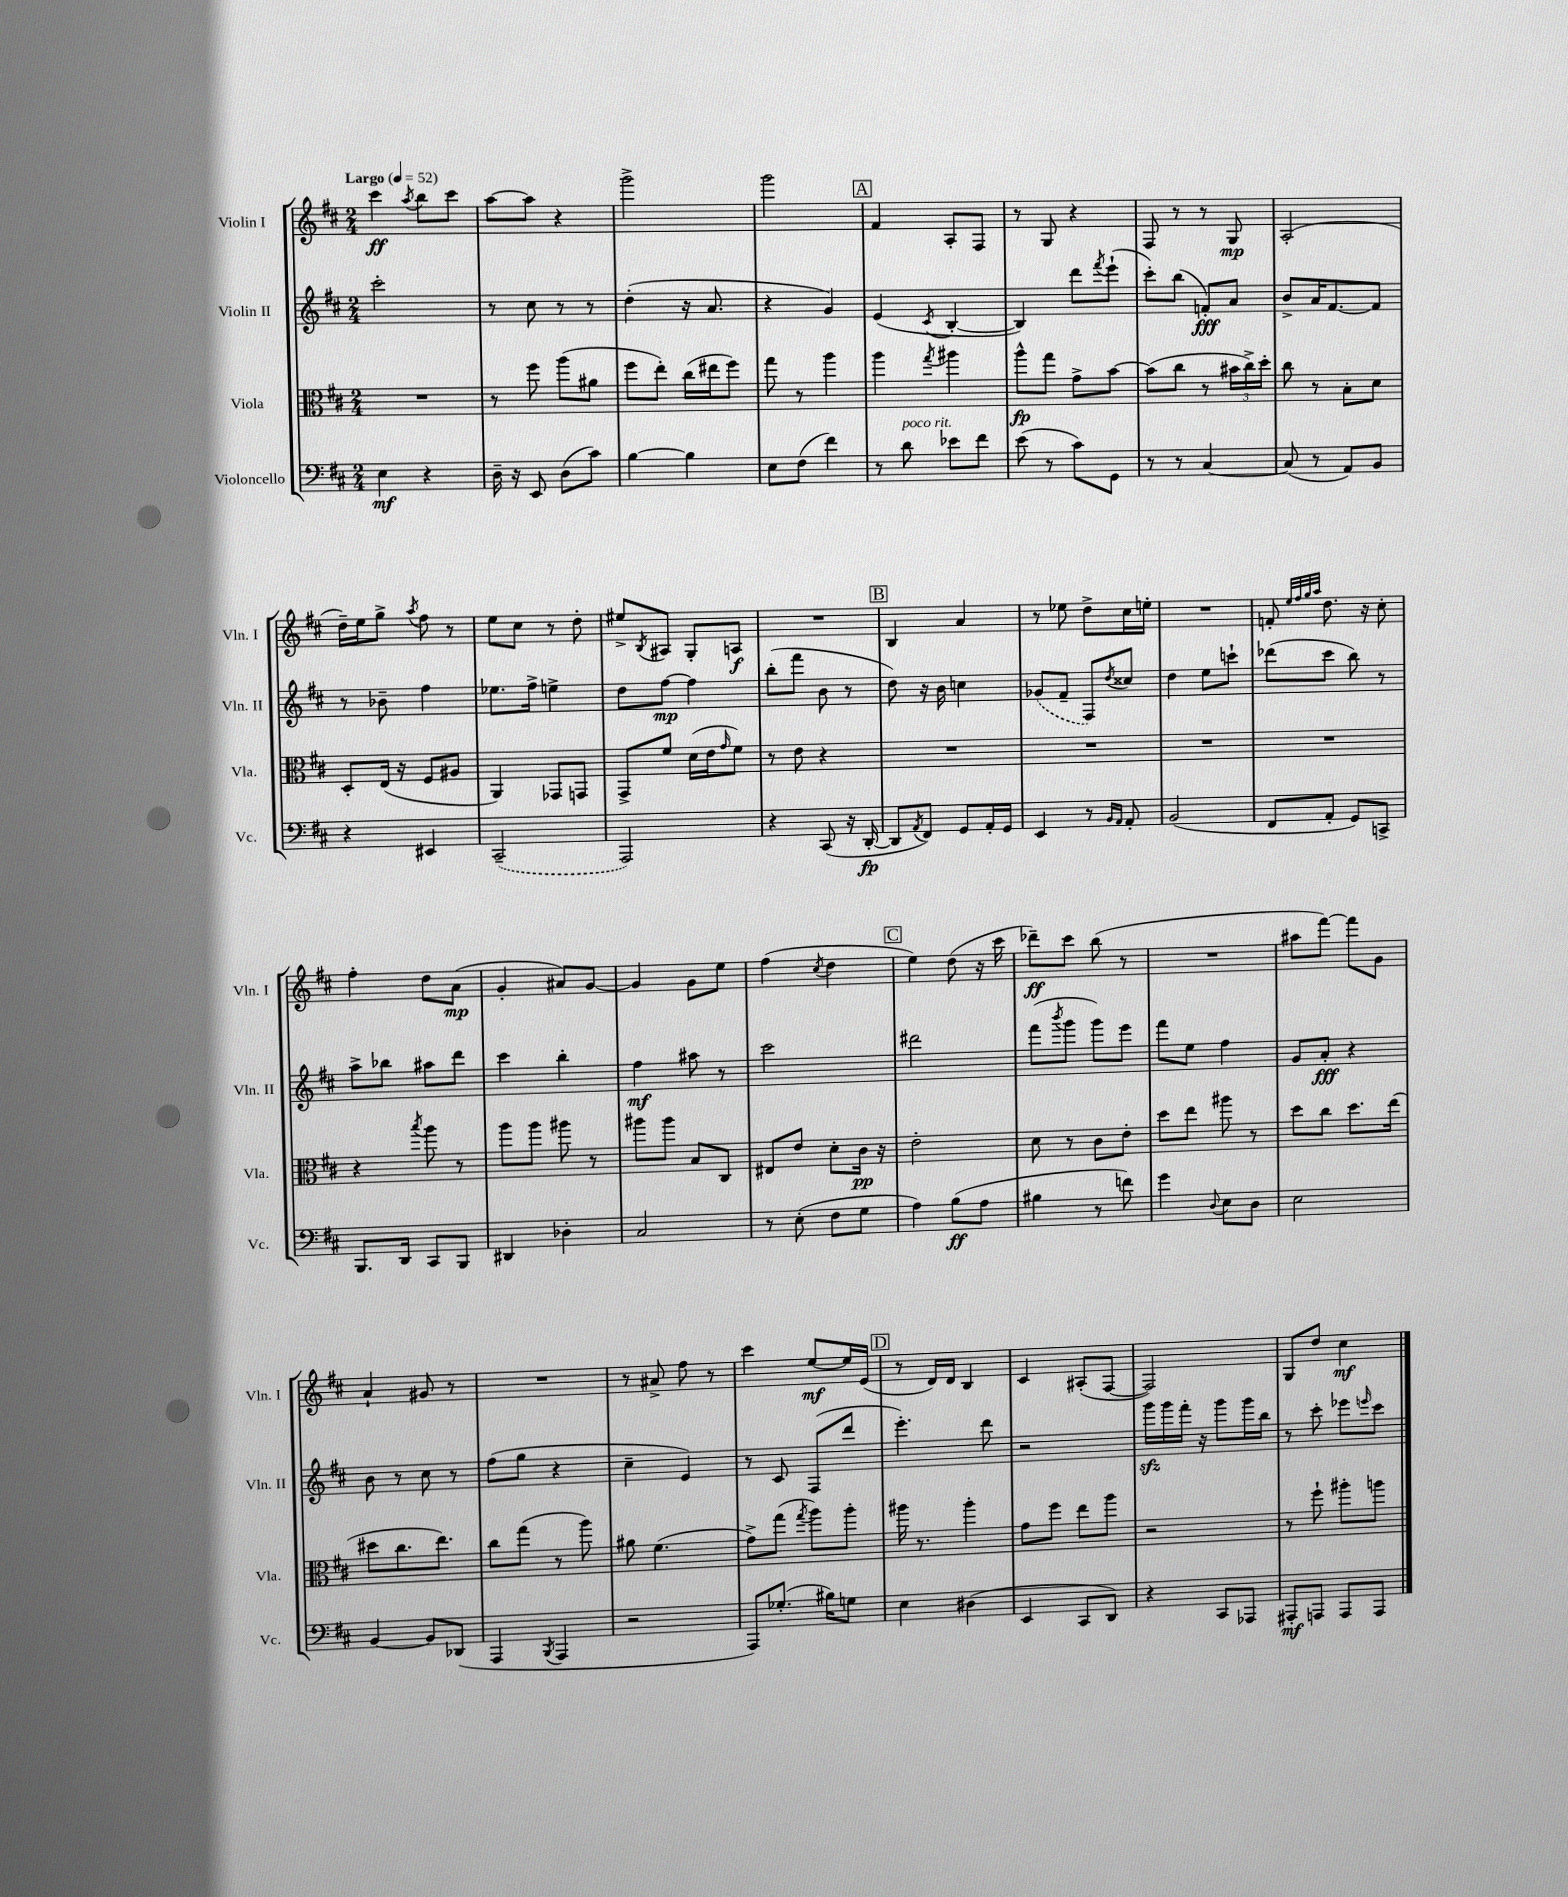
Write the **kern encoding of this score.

**kern	**kern	**kern	**kern
*staff4	*staff3	*staff2	*staff1
*clefF4	*clefC3	*clefG2	*clefG2
*k[f#c#]	*k[f#c#]	*k[f#c#]	*k[f#c#]
*M2/4	*M2/4	*M2/4	*M2/4
*MM52	*MM52	*MM52	*MM52
4E	2r	2ccc#'	4ccc#
.	.	.	8qaa
4r	.	.	8bb
.	.	.	8ccc#
=	=	=	=
16D~	8r	8r	[8aa
16r	.	.	.
8EE	8ff#	8cc#	8aa]
(8D	(8aa	8r	4r
8c#)	8a#	8r	.
=	=	=	=
[4B	8ff#	(4dd'	2ggg^
.	8ee')	.	.
4B]	(16cc#	16r	.
.	16ee#	8.a	.
.	8ff#)	.	.
=	=	=	=
8E	8gg	4r	2ggg
(8F#	8r	.	.
4f#)	4aa	4g)	.
=	=	=	=
8r	4aa	(4e	4f#
8d	.	.	.
.	8qgg	8qc#	.
8e-	4aa#	[4B'	8A'
8f#	.	.	8F#
=	=	=	=
(8e	8aa^^	4B])	8r
8r	8gg	.	8G
8c#)	8g^	8ddd	4r
.	.	8qfff#	.
8GG	[8b	(8eee`	.
=	=	=	=
8r	(8b]	8ccc#')	8F#
8r	8cc#	(8bb	8r
[4C#	8r	8f')	8r
.	24b#	8a	8G
.	24cc#^)	.	.
.	24dd'	.	.
=	=	=	=
(8C#]	8cc#	8b^	(2A'
8r	8r	16a	.
.	.	[8.f#	.
8AA)	8B'	.	.
8BB	8d	8f#]	.
=	=	=	=
4r	8D'	8r	16dd~)
.	.	.	16ee
.	(16E	8b-~	8gg^
.	16r	.	.
.	.	.	8qaa
4EE#	8F#	4ff#	8ff#
.	8A#	.	8r
=	=	=	=
(2CC#~	4AA)	8.ee-	8ee
.	.	.	8cc#
.	.	16ff#^	.
.	8GG-	4ee^	8r
.	8GG	.	8dd'
=	=	=	=
2AAA)	8GG^	8dd	8ee#^
.	.	.	8qB
.	8f#	[8ff#	8A#
.	(16d	4ff#]	8G'
.	16e	.	.
.	16qqg	.	.
.	8f#)	.	8A
=	=	=	=
4r	8r	(8bb'	2r
.	8e	8fff#	.
(8CC#	4r	8b	.
16r	.	8r	.
[16DD'	.	.	.
=	=	=	=
8DD]	2r	8dd)	4B
8qAA	.	.	.
8FF#)	.	16r	.
.	.	16b	.
8GG	.	4cc	4a
16AA'	.	.	.
16GG	.	.	.
=	=	=	=
4EE	2r	(8g-	8r
.	.	8f#~	8ee-
8r	.	8F#)	8dd^
16qqBB	.	.	.
16qqAA	.	8qdd	.
8AA'	.	8cc##	16cc#
.	.	.	16ee'
=	=	=	=
(2BB	2r	4dd	2r
.	.	8ee	.
.	.	8ccc`	.
=	=	=	=
8FF#	2r	(8ddd-	8f'
.	.	.	32qqee
.	.	.	32qqff#
.	.	.	32qqgg
.	.	.	32qqaa
8AA'	.	8ccc#	8.dd
8GG)	.	8bb)	.
.	.	.	16r
8CC^	.	8r	8cc#'
=	=	=	=
8.BBB	4r	8aa^	4ff#'
.	.	8bb-	.
16DD	.	.	.
.	8qbb	.	.
8CC#	8aa	8aa#	8dd
8BBB	8r	8ddd	(8a
=	=	=	=
4DD#	8aa	4ccc#	4g'
.	8aa	.	.
4D-'	8aa#	4bb'	8a#)
.	8r	.	[8g
=	=	=	=
2C#	8aa#	4ff#	4g]
.	8aa#	.	.
.	8B	8aa#	8g
.	8C#	8r	8ee
=	=	=	=
8r	8E#	2ccc#	(4ff#
(8E'	8e	.	.
.	.	.	8qcc#
8F#	8d'	.	4dd
8G	16c#	.	.
.	16r	.	.
=	=	=	=
4A)	2e'	2ddd#	4ee)
(8B	.	.	(8dd
8A	.	.	16r
.	.	.	16ccc#
=	=	=	=
4B#	8d	(8fff#	8ddd-~)
.	.	8qbbb	.
.	8r	8ggg	8ccc#
8r	8c#	8ggg)	(8bb
8f)	8e'	8eee	8r
=	=	=	=
4g	8dd	8fff#	2r
.	8ee	8ee	.
8qqD	.	.	.
8E	8aa#	4ff#	.
8D	8r	.	.
=	=	=	=
2E	8dd	8g	8aa#
.	8cc#	8a'	[8fff#)
.	8.dd	4r	8fff#]
.	.	.	8g
.	(16ee	.	.
=	=	=	=
[4BB	8dd#	8b	4a`
.	8.cc#	8r	.
8BB]	.	8cc#	8g#
.	8.ee)	.	.
(8DD-	.	8r	8r
=	=	=	=
4AAA	8cc#	(8ff#	2r
.	(8gg	8gg	.
8qBBB	.	.	.
4AAA	8r	4r	.
.	8aa)	.	.
=	=	=	=
2r	8a#	4cc#~	8r
.	(4.f#	.	8a#^
.	.	4e)	8ff#
.	.	.	8r
=	=	=	=
8AAA)	8g^)	8r	4ccc#
(8.G-'	(8gg	8c#	.
.	8qgg	.	.
.	8aa)	(8F#	[8ee
16B#)	.	.	.
8G	8aa'	8ddd	16ee]
.	.	.	(16e
=	=	=	=
4E	16aa#	4.eee')	8r
.	8.r	.	.
.	.	.	16d)
.	.	.	16d
(4D#	4aa#'	.	4B
.	.	8ddd	.
=	=	=	=
4EE	8g	2r	4c#
.	8ff#	.	.
8CC#	8ee	.	(8A#'
8DD)	8aa	.	[8F#
=	=	=	=
4r	2r	16ggg	2F#])
.	.	16ggg	.
.	.	16fff#'	.
.	.	16r	.
8CC#	.	8ggg	.
8AAA-	.	16ggg	.
.	.	16bb	.
=	=	=	=
8AAA#'	8r	8r	8G
8AAA	8ff#`	8ccc#'	8dd
8AAA	8aa#'	8eee-	4cc#
.	.	16qqeee	.
8AAA	8aa	8ccc#	.
==	==	==	==
*-	*-	*-	*-
